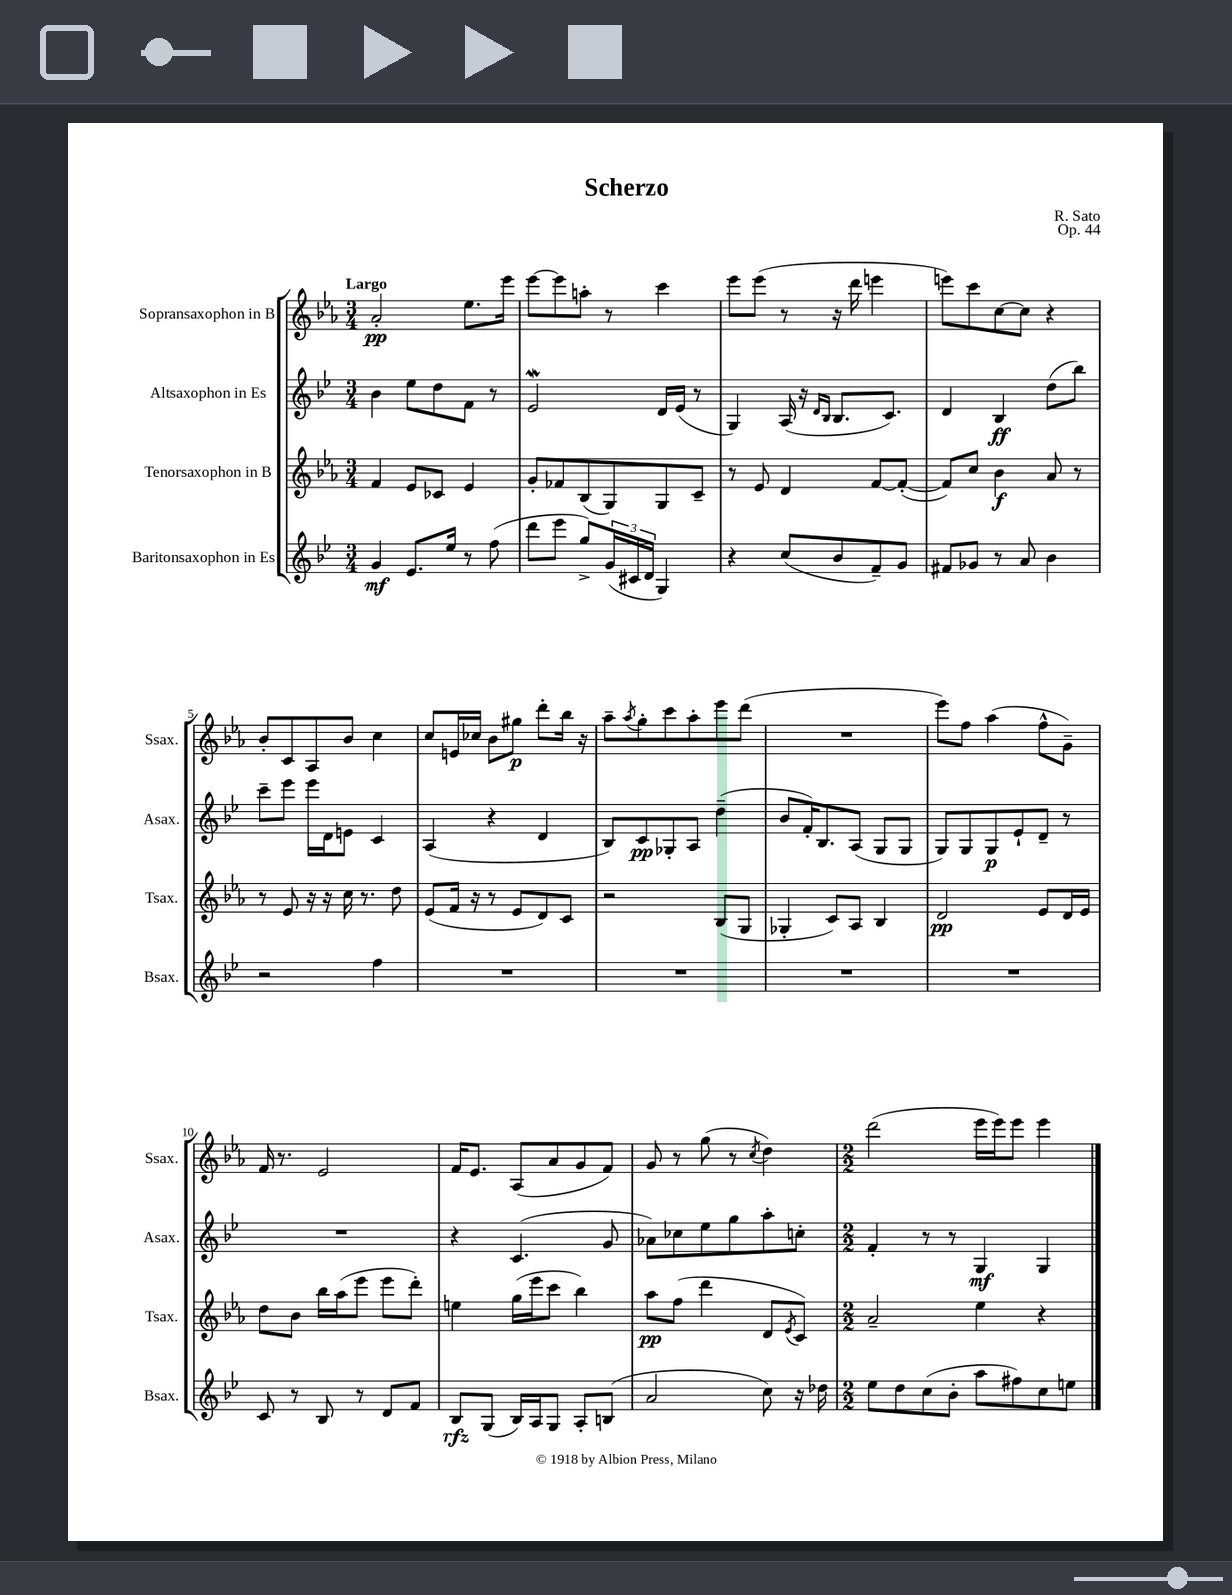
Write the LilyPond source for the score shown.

\header { title = "Scherzo" composer = "R. Sato" opus = "Op. 44" }
<<
\new StaffGroup <<
\new Staff = "s0" \with { instrumentName = "Sopransaxophon in B" shortInstrumentName = "Ssax." } {
    \clef treble \key ees \major \numericTimeSignature \time 3/4 \tempo "Largo"
    aes'2-.\pp ees''8. ees'''16 |
    ees'''8~ ees'''8 a''8-. r8 c'''4 |
    ees'''8 ees'''8( r8 r16 d'''16 e'''4 |
    e'''8) c'''8 c''8~ c''8 r4 |
    bes'8-. c'8 aes8 bes'8 c''4 |
    c''8 e'16 ces''16 bes'8 gis''8\p d'''8-. bes''16 r16 |
    aes''8-- \acciaccatura { aes''8 } g''8-. c'''8 aes''8-. ees'''8 d'''8( |
    R2. |
    ees'''8) f''8 aes''4( f''8-^ g'8--) |
    f'16 r8. ees'2 |
    f'16 ees'8. aes8( aes'8 g'8 f'8) |
    g'8 r8 g''8( r8 \acciaccatura { c''8 } d''4) |
    \numericTimeSignature \time 2/2 d'''2( ees'''16 ees'''16) ees'''8 ees'''4 \bar "|." |
}
\new Staff = "s1" \with { instrumentName = "Altsaxophon in Es" shortInstrumentName = "Asax." } {
    \clef treble \key bes \major \numericTimeSignature \time 3/4
    bes'4 ees''8 d''8 f'8 r8 |
    ees'2\mordent d'16 ees'16( r8 |
    g4) a16( r16 \grace { d'16 bes16 } bes8. c'8.) |
    d'4 bes4\ff d''8( bes''8) |
    c'''8-- ees'''8 ees'''16 d'16 e'8 c'4 |
    a4( r4 d'4 |
    bes8) c'8\pp ges8-. a8 d''4--( |
    bes'8 f'16-.) bes8. a8( g8 g8 |
    g8) g8 g8\p ees'8-! d'8-- r8 |
    R2. |
    r4 c'4.( g'8 |
    aes'8) ces''8 ees''8 g''8 a''8-. c''8-. |
    \numericTimeSignature \time 2/2 f'4-. r8 r8 g4\mf g4 \bar "|." |
}
\new Staff = "s2" \with { instrumentName = "Tenorsaxophon in B" shortInstrumentName = "Tsax." } {
    \clef treble \key ees \major \numericTimeSignature \time 3/4
    f'4 ees'8 ces'8 ees'4 |
    g'8-. fes'8 bes8( g8) g8 c'8-- |
    r8 ees'8 d'4 f'8~ f'8~-.( |
    f'8) c''8 bes'4\f aes'8 r8 |
    r8 ees'8 r16 r16 c''16 r8. d''8 |
    ees'8( f'16 r16 r8 ees'8 d'8) c'8 |
    r2 bes8( g8 |
    ges4-. c'8) aes8 bes4 |
    d'2\pp ees'8 d'16 ees'16 |
    d''8 bes'8 bes''16 aes''16( ees'''8 ees'''8 d'''8-.) |
    e''4 g''16( ees'''16 c'''8 bes''4) |
    aes''8\pp f''8( d'''4 d'8 \acciaccatura { ees'8 } c'8) |
    \numericTimeSignature \time 2/2 aes'2-- ees''4 r4 \bar "|." |
}
\new Staff = "s3" \with { instrumentName = "Baritonsaxophon in Es" shortInstrumentName = "Bsax." } {
    \clef treble \key bes \major \numericTimeSignature \time 3/4
    g'4\mf ees'8. ees''16 r8 f''8( |
    d'''8 ees'''8 g''8->) \tuplet 3/2 { g'16( cis'16 d'16 } g4) |
    r4 c''8( bes'8 f'8--) g'8 |
    fis'8 ges'8 r8 a'8 bes'4 |
    r2 f''4 |
    R2. |
    R2. |
    R2. |
    R2. |
    c'8 r8 bes8 r8 d'8 f'8 |
    bes8\rfz g8( bes16) a16 g8 a8-. b8( |
    a'2 c''8) r16 des''16 |
    \numericTimeSignature \time 2/2 ees''8 d''8 c''8( bes'8-. a''8 fis''8) c''8 e''8 \bar "|." |
}
>>
>>
